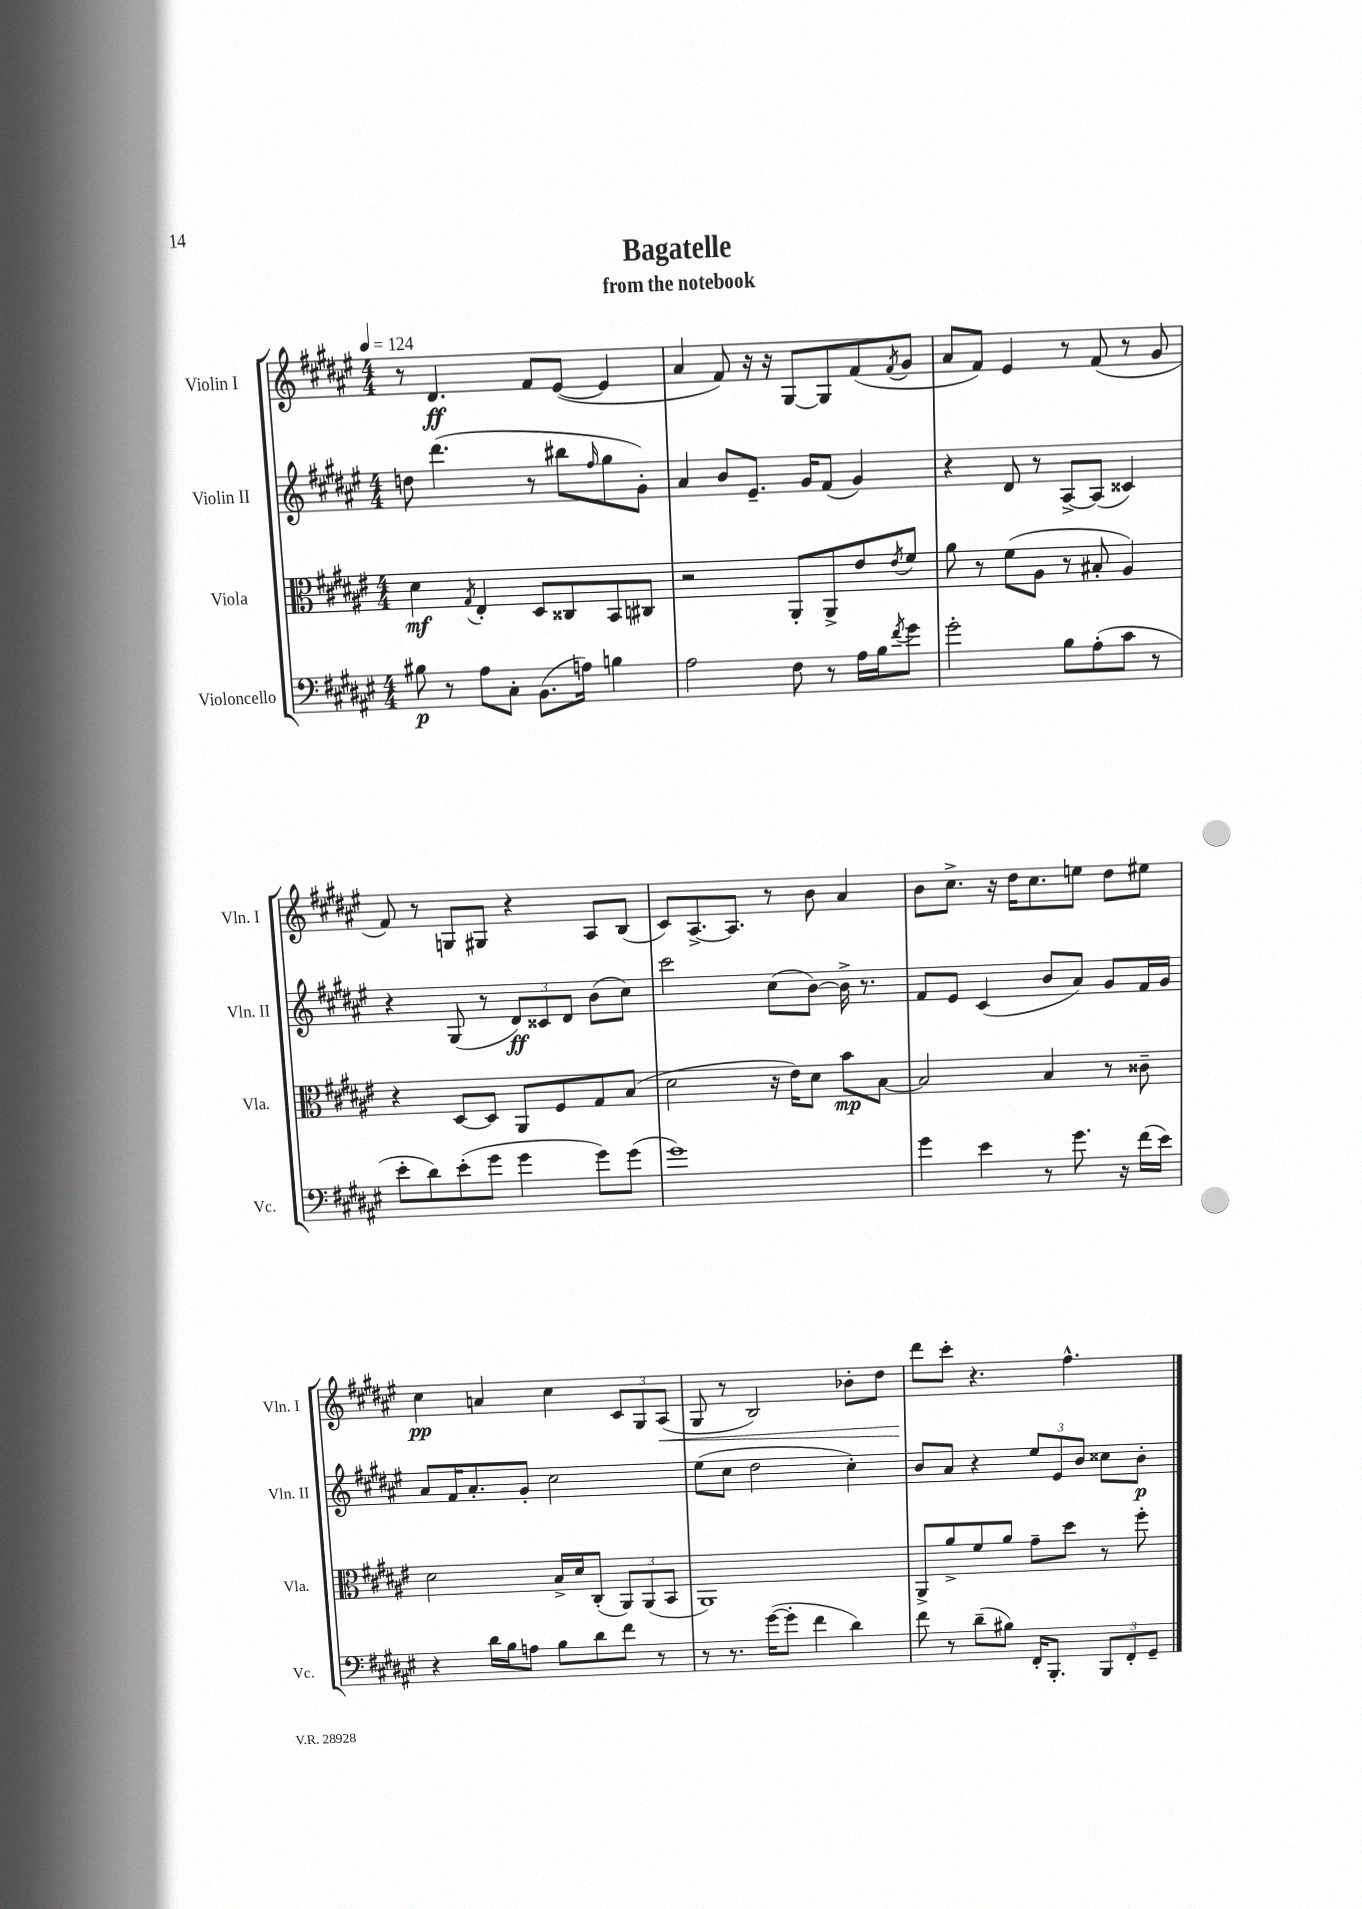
\header { title = "Bagatelle" subtitle = "from the notebook" }
<<
\new StaffGroup <<
\new Staff = "s0" \with { instrumentName = "Violin I" shortInstrumentName = "Vln. I" } {
    \clef treble \key fis \major \numericTimeSignature \time 4/4 \tempo 4 = 124
    r8 dis'4.\ff fis'8 eis'8~( eis'4 |
    ais'4 fis'8) r16 r16 gis8~ gis8 fis'8( \acciaccatura { fis'8 } gis'8 |
    ais'8 fis'8) eis'4 r8 fis'8( r8 gis'8 |
    fis'8) r8 g8 gis8 r4 ais8 b8( |
    cis'8) ais8.~-> ais8. r8 b'8 ais'4 |
    b'8 cis''8.-> r16 dis''16 cis''8. e''8 dis''8 eis''8 |
    cis''4\pp a'4 cis''4 \tuplet 3/2 { cis'8 gis8 ais8\<( } |
    gis8 r8 b2) bes'8-. dis''8 |
    dis'''8\! cis'''8-. r4. fis''4.-^ \bar "|." |
}
\new Staff = "s1" \with { instrumentName = "Violin II" shortInstrumentName = "Vln. II" } {
    \clef treble \key fis \major \numericTimeSignature \time 4/4
    d''8 dis'''4.( r8 bis''8 \grace { fis''16 } gis''8 gis'8-.) |
    ais'4 b'8 eis'8.-- gis'16 fis'8( gis'4) |
    r4 dis'8 r8 ais8~-> ais8( cisis'4) |
    r4 gis8( r8 \tuplet 3/2 { dis'8\ff) cisis'8 dis'8 } b'8( cis''8) |
    cis'''2 cis''8( b'8~) b'16-> r8. |
    fis'8 eis'8 cis'4( b'8 ais'8) gis'8 fis'16 gis'16 |
    ais'8 fis'16 ais'8.-. gis'8-. cis''2 |
    eis''8( cis''8 dis''2 cis''4-.) |
    b'8 ais'8 r4 \tuplet 3/2 { eis''8 eis'8 b'8 } cisis''8 b'8-.\p \bar "|." |
}
\new Staff = "s2" \with { instrumentName = "Viola" shortInstrumentName = "Vla." } {
    \clef alto \key fis \major \numericTimeSignature \time 4/4
    dis'4\mf \acciaccatura { gis8 } eis4-. dis8 cisis8 b,8 cis8 |
    r2 ais,8-. ais,8-> eis'8 \acciaccatura { eis'8 } fis'8 |
    ais'8 r8 fis'8( ais8 r8 bis8-. ais4) |
    r4 dis8~ dis8 ais,8 fis8 gis8 b8( |
    dis'2 r16 eis'16) dis'8 b'8\mp b8~ |
    b2 b4 r8 cisis'8-- |
    dis'2 b16-> dis'16 cis8-.( \tuplet 3/2 { ais,8) ais,8( b,8 } |
    ais,1) |
    ais,8-> ais'8-> fis'8 ais'8 gis'8-- dis''8 r8 fis''8-. \bar "|." |
}
\new Staff = "s3" \with { instrumentName = "Violoncello" shortInstrumentName = "Vc." } {
    \clef bass \key fis \major \numericTimeSignature \time 4/4
    bis8\p r8 ais8 cis8-. b,8.( a16) b4 |
    ais2 fis8 r8 ais16 b16 \acciaccatura { fis'8 } gis'8 |
    gis'2-. b8 ais8-.( cis'8 r8 |
    eis'8-. dis'8) eis'8-.( gis'8 gis'4 gis'8) gis'8( |
    gis'1) |
    gis'4 eis'4 r8 gis'8. r16 fis'16( eis'16) |
    r4 dis'16 b16 a8 b8 dis'8 fis'8 r8 |
    r8 r8. gis'16~( gis'8-. fis'4 dis'4) |
    fis'8 r8 dis'8--( bis8) fis,16-. b,,8.-. \tuplet 3/2 { b,,8 fis,8-. gis,8-- } \bar "|." |
}
>>
>>
\layout { \context { \Score \remove "Bar_number_engraver" } }
